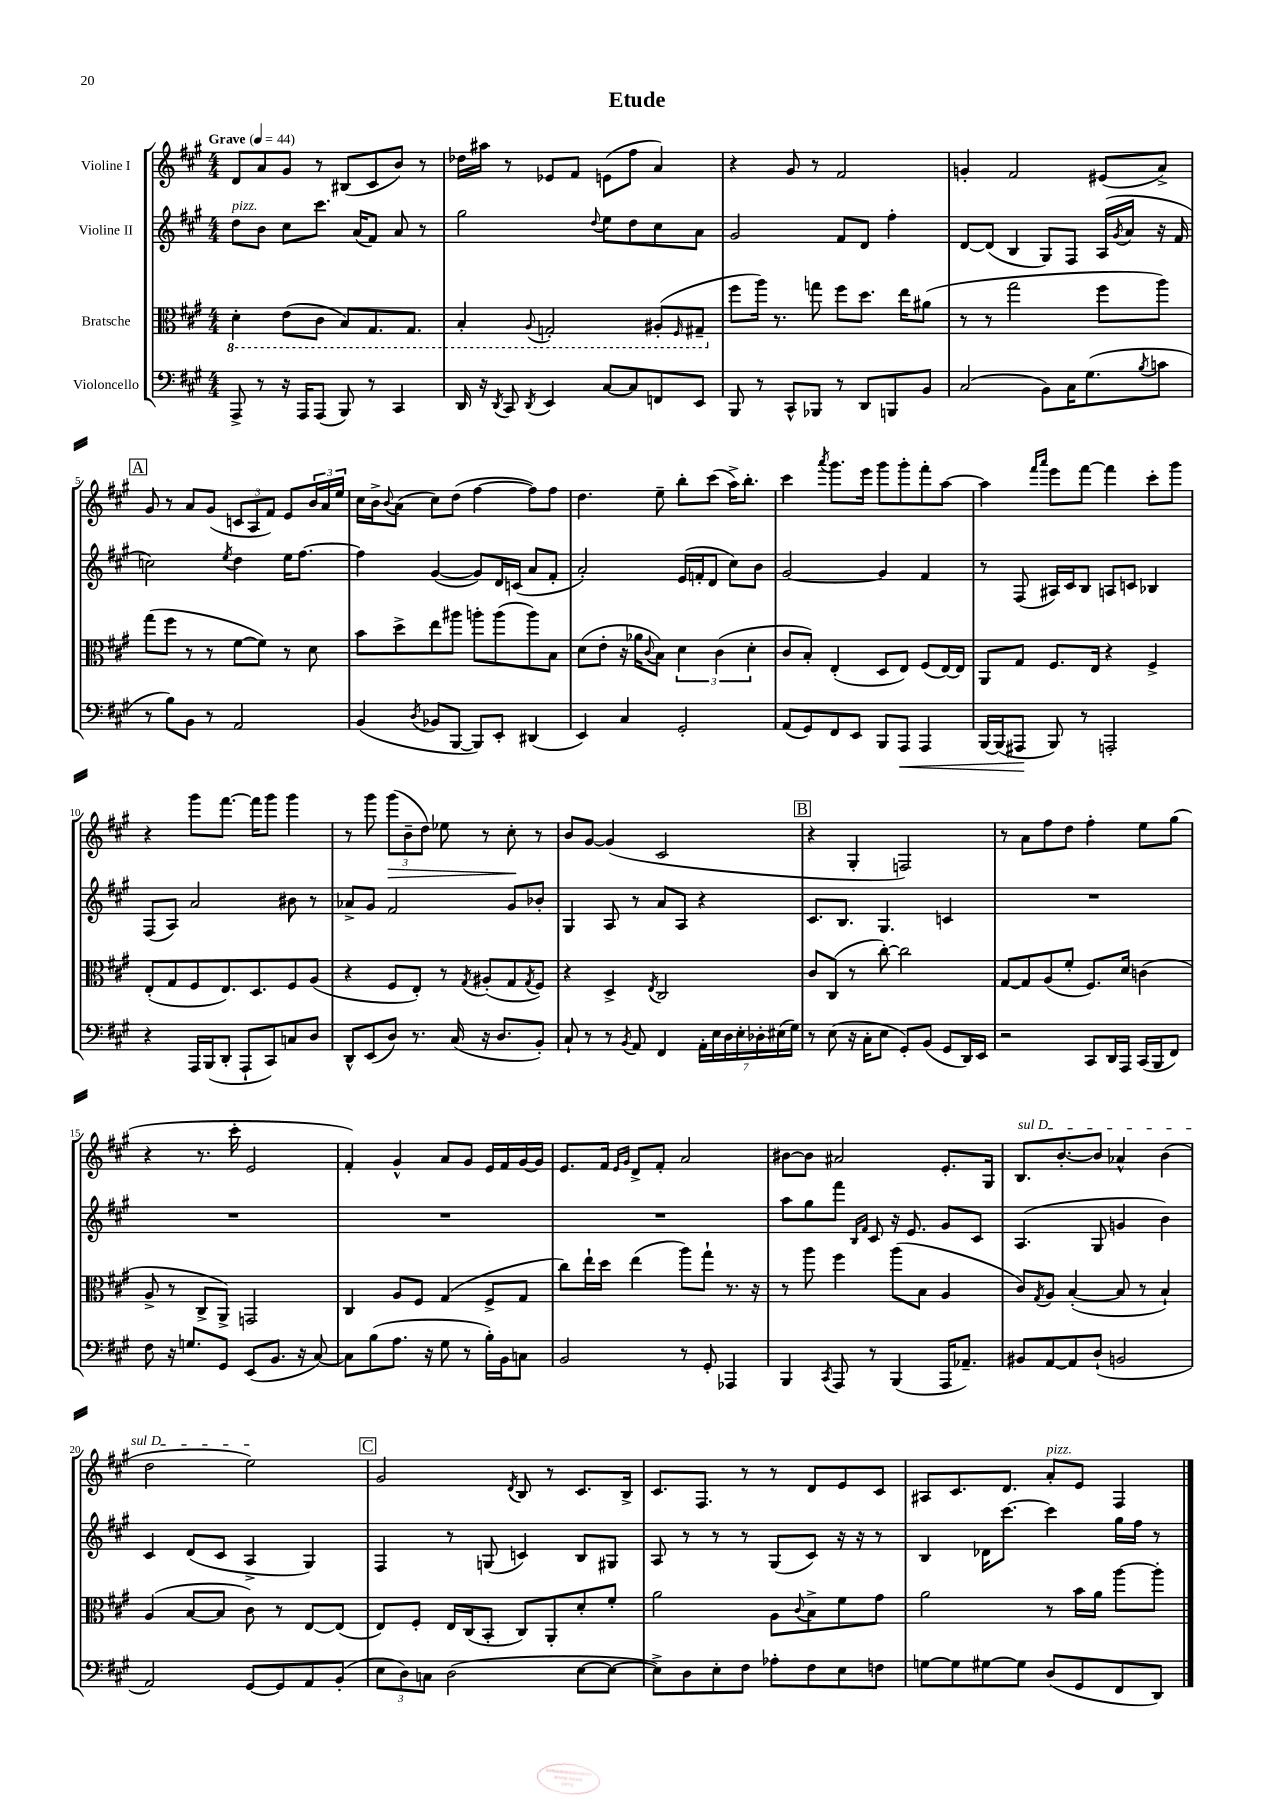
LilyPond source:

\header { title = "Etude" }
<<
\new StaffGroup <<
\new Staff = "s0" \with { instrumentName = "Violine I" } {
    \clef treble \key a \major \numericTimeSignature \time 4/4 \tempo "Grave" 4 = 44
    d'8 a'8 gis'8 r8 bis8( cis'8 b'8) r8 |
    des''16 ais''16 r8 ees'8 fis'8 e'8( fis''8 a'4) |
    r4 gis'8 r8 fis'2 |
    g'4-. fis'2 eis'8( a'8->) |
    \mark \markup { \box "A" } gis'8 r8 a'8 gis'8( \tuplet 3/2 { c'8 a8 fis'8) } e'8 \tuplet 3/2 { b'16 a'16 e''16 } |
    cis''16 b'16-> \appoggiatura { b'8 } a'8( cis''8) d''8( fis''4~ fis''8) fis''8 |
    d''4. e''8-- b''8-. cis'''8( a''16->) b''8.-. |
    cis'''4 \acciaccatura { a'''8 } gis'''8. e'''16 gis'''8 gis'''8-. fis'''8-. a''8~ |
    a''4 \grace { fis'''16 a'''16 } e'''8 fis'''8~ fis'''4 cis'''8-. gis'''8 |
    r4 gis'''8 fis'''8.~ fis'''16 gis'''8 gis'''4 |
    r8 gis'''8 \tuplet 3/2 { gis'''8\>( b'8-- d''8) } ees''8 r8 cis''8-.\! r8 |
    b'8 gis'8~ gis'4( cis'2 |
    \mark \markup { \box "B" } r4 gis4-. f2) |
    r8 a'8 fis''8 d''8 fis''4-. e''8 gis''8( |
    r4 r8. cis'''16-. e'2 |
    fis'4-.) gis'4-^ a'8 gis'8 e'16 fis'16 gis'16~ gis'16 |
    e'8. fis'16 \grace { e'16 gis'16 } d'8-> fis'8-. a'2 |
    bis'8~ bis'8 ais'2 e'8.-. gis16 |
    \once \override TextSpanner.bound-details.left.text = \markup { \italic "sul D" } b8.\startTextSpan b'8.~-. b'8 aes'4-^ b'4( |
    d''2 e''2\stopTextSpan) |
    \mark \markup { \box "C" } gis'2 \acciaccatura { d'8 } b8 r8 cis'8. b16-> |
    cis'8. fis8. r8 r8 d'8 e'8 cis'8 |
    ais8 cis'8. d'8. a'8-.^\markup { \italic "pizz." } e'8 fis4 \bar "|." |
}
\new Staff = "s1" \with { instrumentName = "Violine II" } {
    \clef treble \key a \major \numericTimeSignature \time 4/4
    d''8^\markup { \italic "pizz." } b'8 cis''8 cis'''8. a'16( fis'8) a'8 r8 |
    gis''2 \appoggiatura { d''8 } e''8 d''8 cis''8 a'8 |
    gis'2 fis'8 d'8 fis''4-. |
    d'8~ d'8( b4 gis8) fis8 a16( \acciaccatura { gis'8 } a'16 r16 fis'16 |
    \mark \markup { \box "A" } c''2) \acciaccatura { e''8 } d''4 e''16 fis''8.~ |
    fis''4 gis'4~( gis'8) d'16 c'16( a'8 fis'8-. |
    a'2-.) e'16( f'16-. d'8 cis''8) b'8 |
    gis'2~ gis'4 fis'4 |
    r8 fis8( ais16) cis'16 b8 a8 c'8 bes4 |
    fis8( a8) a'2 bis'8 r8 |
    aes'8-> gis'8 fis'2 gis'8 bes'8-. |
    gis4 a8 r8 a'8 a8 r4 |
    \mark \markup { \box "B" } cis'8. b8. gis4. c'4 |
    R1 |
    R1 |
    R1 |
    R1 |
    a''8 gis''8 fis'''8 \grace { b16 fis'16 } cis'8 r16 e'8. gis'8 cis'8 |
    a4.( gis8 g'4 b'4) |
    cis'4 d'8( cis'8 a4-> gis4) |
    \mark \markup { \box "C" } fis4 r8 g8( c'4) b8 gis8 |
    a8 r8 r8 r8 gis8( cis'8) r16 r16 r8 |
    b4 des'16 cis'''8.~ cis'''4 gis''16 fis''16 r8 \bar "|." |
}
\new Staff = "s2" \with { instrumentName = "Bratsche" } {
    \clef alto \key a \major \numericTimeSignature \time 4/4
    \ottava #-1 d4-. e8( cis8 b,8) gis,8. gis,8. |
    b,4-. \appoggiatura { a,8 } g,2-. ais,8-.( \grace { fis,16 } gis,8-- \ottava #0 |
    fis''8 a''16) r8. g''8 fis''8 d''8. e''16 ais'8( |
    r8 r8 gis''2 fis''8 a''8) |
    \mark \markup { \box "A" } gis''8( fis''8 r8 r8 fis'8~ fis'8) r8 d'8 |
    b'8 d''8-> e''8 ais''8 a''8-. a''8( a''8) b8 |
    d'8( e'8-. r16 aes'16 \appoggiatura { cis'8 } b8) \tuplet 3/2 { d'4 cis'4( d'4-. } |
    cis'8 b8-.) e4-.( d8 e8) fis8( e16~) e16 |
    a,8 gis8 fis8. e16 r4 fis4-> |
    e8-.( gis8 fis8 e8.) d8. fis8 a8( |
    r4 fis8 e8-.) r8 \acciaccatura { gis8 } ais8-.( gis8 \acciaccatura { gis8 } fis8) |
    r4 d4-> \acciaccatura { e8 } cis2 |
    \mark \markup { \box "B" } cis'8 cis8( r8 cis''8~-.) cis''2 |
    gis8~ gis8 a8( fis'8-. fis8.) d'16 c'4( |
    a8-> r8 cis8-> a,8->) g,2 |
    cis4 a8 fis8 gis4( fis8-> gis8 |
    cis''8) e''16-! d''16 e''4( a''8) gis''8-! r8. r16 |
    r8 a''8 fis''4 a''8( b8 a4 |
    cis'8) \acciaccatura { gis8 } a8 b4~-.( b8 r8 b4-!) |
    a4( b8~ b8 cis'8) r8 e8~ e8( |
    \mark \markup { \box "C" } e8) fis8-. e16 cis16( b,8-. cis8) a,8-. d'8-. fis'8-. |
    a'2 a8 \appoggiatura { cis'8 } b8-> fis'8 gis'8 |
    a'2 r8 b'16 a'16 a''8~ a''8-. \bar "|." |
}
\new Staff = "s3" \with { instrumentName = "Violoncello" } {
    \clef bass \key a \major \numericTimeSignature \time 4/4
    a,,8-> r8 r16 a,,16 a,,8( b,,8) r8 cis,4 |
    d,16 r16 \acciaccatura { d,8 } cis,8 \acciaccatura { d,8 } e,4 cis8~ cis8 f,8 e,8 |
    b,,8 r8 cis,8-^ bes,,8 r8 d,8 b,,8 b,8 |
    cis2( b,8) cis16 gis8.( \acciaccatura { b8 } c'8 |
    \mark \markup { \box "A" } r8 b8) b,8 r8 a,2 |
    b,4( \acciaccatura { d8 } bes,8 b,,8~ b,,8) e,8-. dis,4( |
    e,4) cis4 gis,2-. |
    a,8( gis,8) fis,8 e,8 b,,8 a,,8\< a,,4 |
    b,,16~ b,,16( ais,,8\! b,,8) r8 a,,2-. |
    r4 a,,16 b,,16( d,8-. a,,8-! cis,8) c8 d8 |
    d,8-^ e,8( d8) r8. cis16( r16 d8. b,8-.) |
    cis8-! r8 r8 \acciaccatura { b,8 } a,8 fis,4 \tuplet 7/4 { a,16-. e16 d16 e16-. des16-. eis16( gis16) } |
    \mark \markup { \box "B" } r8 e8( r16 cis16-. e8 gis,8-.) b,8( gis,8 d,16) e,16 |
    r2 cis,8 d,16 a,,16 cis,16( b,,16 fis,8) |
    fis8 r16 g8. gis,8 e,8( b,8. r16 cis8~) |
    cis8 b8( a8. r16 gis8 r8 b16-.) b,16 c8 |
    b,2 r8 gis,8-. aes,,4 |
    b,,4 \acciaccatura { cis,8 } a,,8 r8 b,,4( a,,16 aes,8.--) |
    bis,8 a,8~ a,8 d8-!( b,2 |
    a,2) gis,8~ gis,8 a,8 b,8-.( |
    \mark \markup { \box "C" } \tuplet 3/2 { e8 d8) c8 } d2( e8~ e8~ |
    e8->) d8 e8-. fis8 aes8-. fis8 e8 f8 |
    g8~ g8 gis8~ gis8 d8( gis,8 fis,8 d,8) \bar "|." |
}
>>
>>
